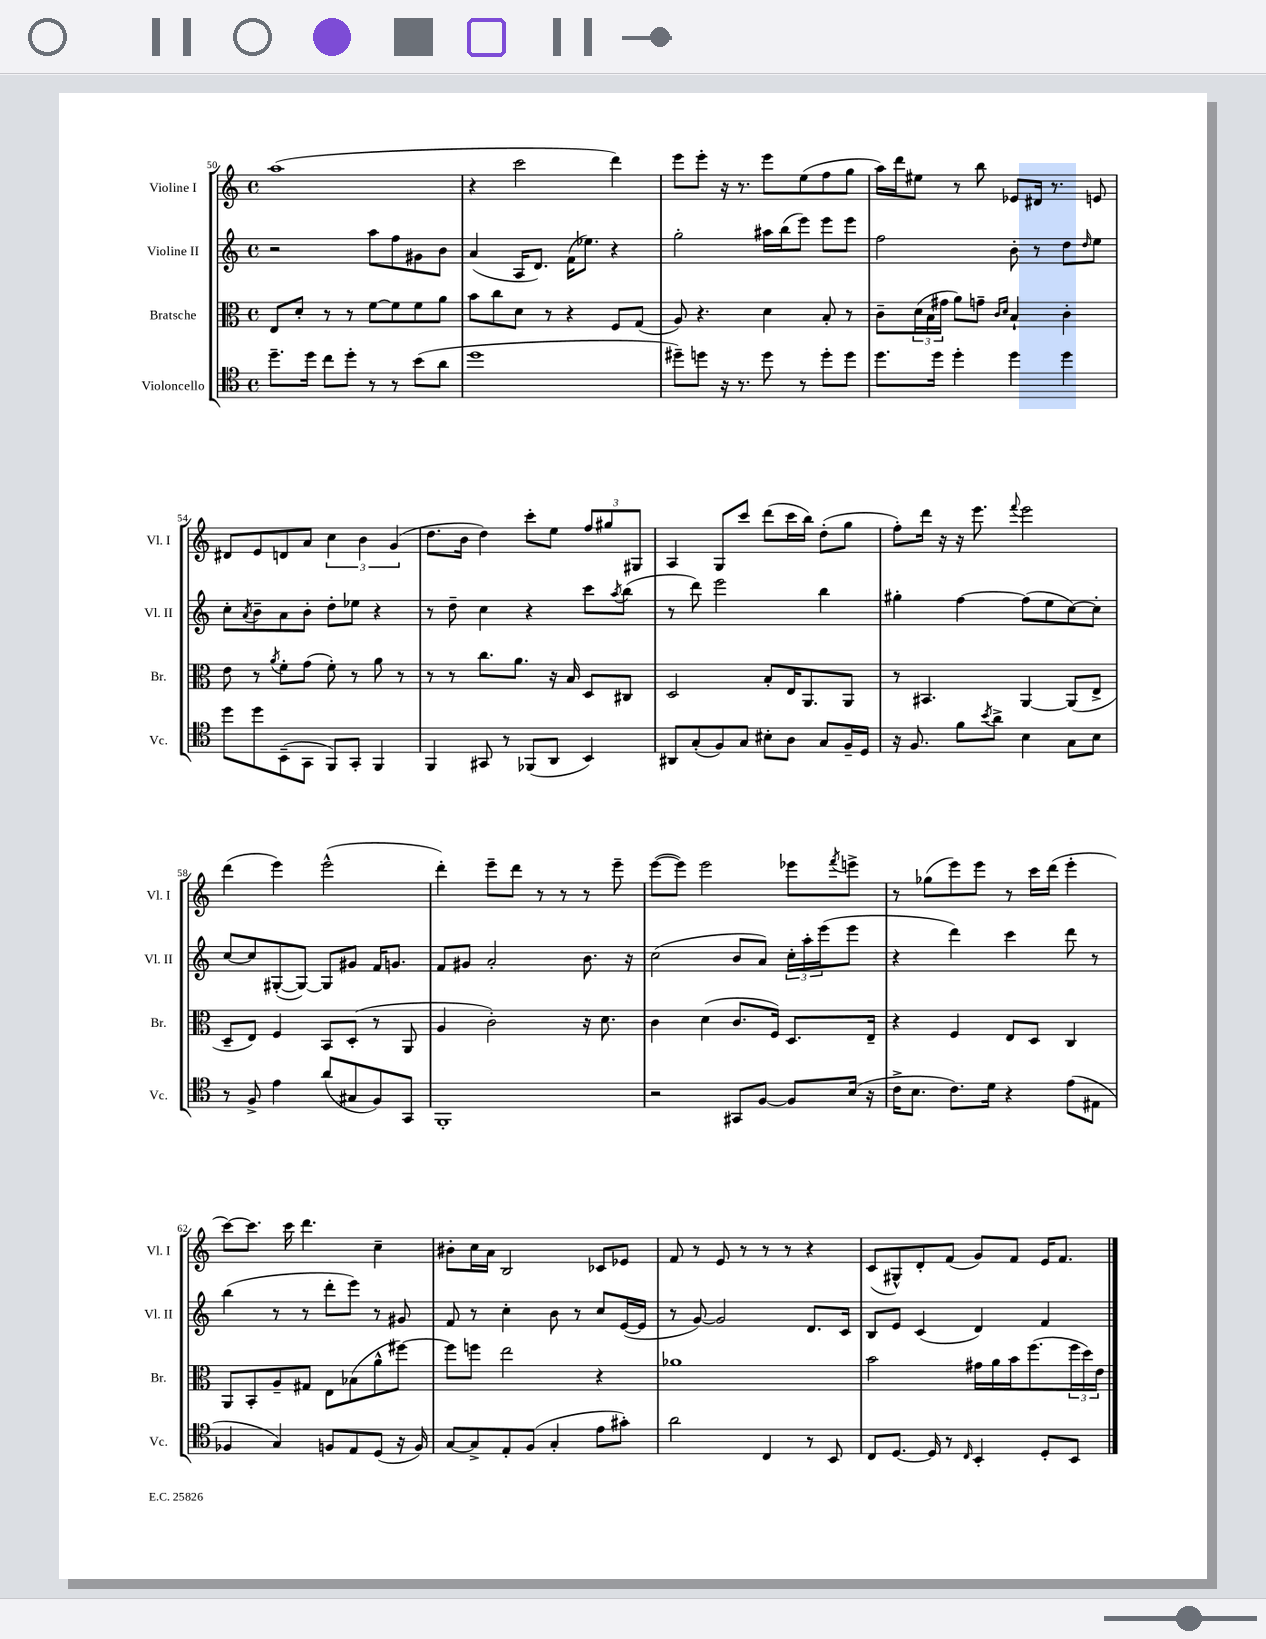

**kern	**kern	**kern	**kern
*part4	*part3	*part2	*part1
*staff4	*staff3	*staff2	*staff1
*I"Violoncello	*I"Bratsche	*I"Violine II	*I"Violine I
*I'Vc.	*I'Br.	*I'Vl. II	*I'Vl. I
*clefC4	*clefC3	*clefG2	*clefG2
*k[]	*k[]	*k[]	*k[]
*M4/4	*M4/4	*M4/4	*M4/4
*met(c)	*met(c)	*met(c)	*met(c)
=50	=50	=50	=50
8.dd~\L	8E/L	2r	(1aa
.	8d'/J	.	.
16dd\Jk	.	.	.
8cc\L	8r	.	.
8dd'\J	8r	.	.
8r	[8f\L	8aa\L	.
8r	8f\]	8ff\	.
(8b\L	8f\	8g#X\	.
8a\J	8a\J	8b\J	.
=51	=51	=51	=51
1dd	8b\L	(4a/	4r
.	8cc\	.	.
.	8d\J	16A/KL	2ccc\
.	.	8.d/J)	.
.	8r	.	.
.	4r	(16f\KL	.
.	.	8.ee-X\J)	.
.	8F/L	4r	4ddd\)
.	(8G/J	.	.
=52	=52	=52	=52
8dd#X~\L)	8A/)	2gg'\	8eee\L
8ddn\J	4.r	.	8eee'\J
16r	.	.	16r
8.r	.	.	8.r
8dd\	4d\	16aa#X\LL	8eee\L
.	.	(16bb\J	.
8r	.	8eee\J)	(8ee\
8dd'\L	8B'/	8eee\L	8ff\
8dd\J	8r	8eee\J	8gg\J
=53	=53	=53	=53
8.dd\L	8c~\L	2ff\	16aa\LL)
.	.	.	16ddd\J
.	(24d\L	.	8ee#X\J
.	24B\	.	.
16dd\Jk	.	.	.
.	24g#X\JJ	.	.
4dd'\	8a\L)	.	8r
.	8gn~\J	.	8bb\
.	16qqc/LL	.	.
.	16qqd/JJ	.	.
4dd\	4B`/	8b'\	8e-X/L
.	.	8r	16d#X/Jk
.	.	.	8.r
4dd\	4c'\	8dd\L	.
.	.	16qqdd/	.
.	.	8ee\J	8en/
!!LO:LB:g=z
=54	=54	=54	=54
8dd\L	8e\	8cc'\L	8d#X/L
.	.	8qa/	.
8dd\	8r	8b~\	8e/
.	8qa/	.	.
(8BB~\	8f'\L	8a\	8dn/
8GG\J	(8g\J	8b'\J	8a/J
8FF/L)	8f'\)	8dd'\L	6cc\
8GG'/J	8r	8ee-X\J	.
.	.	.	6b\
4FF/	8a\	4r	.
.	.	.	(6g/
.	8r	.	.
=55	=55	=55	=55
4FF/	8r	8r	8.dd\L
.	8r	8dd~\	.
.	.	.	16b\Jk
8GG#X/	8.cc\L	4cc\	4dd\)
8r	.	.	.
.	8.a\J	.	.
(8FF-X/L	.	4r	8ccc'\L
8AA/J	16r	.	8ee\J
.	16B/	.	.
4BB/)	8D/L	8ccc\L	12ff/L
.	.	.	12gg#X/
.	.	8qaa/	.
.	8C#X/J	(8bb\J	.
.	.	.	12G#X/J
=56	=56	=56	=56
8AA#X/L	2D/	8r	4A/
(8G'/	.	8ddd\)	.
8F/)	.	2eee\	8G/L
8G/J	.	.	8ccc/J
8B#X'\L	8B'/L	.	(8ddd\L
8A\J	16E/K	.	16ccc\L
.	8.AA/	.	16bb\JJ)
8G/L	.	4bb\	(8dd'\L
16F~/L	8AA/J	.	8gg\J
16D/JJ	.	.	.
=57	=57	=57	=57
16r	8r	4gg#X'\	8ff'\L)
8.F/	.	.	.
.	4.BB#X/	.	16ddd\Jk
.	.	.	16r
8f\L	.	[4ff\	16r
.	.	.	8.eee\
8qb/	.	.	.
8a^\J	.	.	.
.	.	.	8qqfff/
4B\	[4AA/	(8ff\L]	2eee\
.	.	8ee\	.
8G\L	(8AA/L]	[8cc\)	.
8B\J	8E^/J	8cc'\J]	.
!!LO:LB:g=z
=58	=58	=58	=58
8r	8D~/L	[8cc/L	(4ddd\
8F^/	8E/J)	8cc/]	.
4e\	4F/	([8G#X'/	4eee\)
.	.	8G#/J_)	.
(8a/L	8BB/L	8G#/L]	(2eee^^\
8G#X/	(8D'/J	8g#X/J	.
8F/)	8r	16f/KL	.
.	.	8.gn/J	.
8GG/J	8AA/	.	.
=59	=59	=59	=59
1FF'	4A/	8f/L	4ddd'\)
.	.	8g#X/J	.
.	2c'\)	2a'/	8eee~\L
.	.	.	8ddd\J
.	.	.	8r
.	.	.	8r
.	16r	8.b\	8r
.	8.d\	.	.
.	.	.	8eee~\
.	.	16r	.
=60	=60	=60	=60
2r	4c\	(2cc\	([8eee\L
.	.	.	8eee\J])
.	(4d\	.	2eee\
8GG#X/L	8.c/L	8b/L	.
[8F/J	.	8a/J)	.
.	16F/Jk)	.	.
8F/L]	8.D/L	24cc'\LL	8eee-X\L
.	.	24aa'\	.
.	.	(24eee\J	.
.	.	.	8qfff/
(16B/Jk	.	8eee\J	8eeen^\J
16r	16E~/Jk	.	.
=61	=61	=61	=61
16c^\KL	4r	4r	8r
8.B\J	.	.	.
.	.	.	(8gg-X\L
8.c\L)	4F/	4ddd\)	8eee\)
.	.	.	8eee\J
16d\Jk	.	.	.
4r	8E/L	4ccc\	8r
.	8D/J	.	16ccc\LL
.	.	.	(16ddd\JJ
(8e\L	4C/	8ddd\	4eee'\
8E#X\J	.	8r	.
!!LO:LB:g=z
=62	=62	=62	=62
4F-X/	8AA/L	(4bb\	[8ccc\L)
.	8BB'/	.	8.ccc\J]
4G/)	8A~/	8r	.
.	.	.	16ccc\
.	8G#X/J	8r	4.ddd\
8Fn/L	8E\L	8ddd'\L	.
8E/	(8B-X\	8eee\J)	.
(8D/J	8a^^\	8r	4cc~\
16r	[8ff#X\J)	8g#X/	.
16F/)	.	.	.
=63	=63	=63	=63
[8G/L	8ff#\L]	8f/	8b#X'\L
8G^/]	8ffn\J	8r	16cc\L
.	.	.	16a\JJ
8E'/	2ee\	4cc'\	2B/
(8F/J	.	.	.
4G'/	.	8b\	.
.	.	8r	.
8e\L	4r	8cc/L	8c-X/L
8g#X'\J)	.	([16e/L	8e-X/J
.	.	16e/JJ]	.
=64	=64	=64	=64
2a\	1a-X	8r	8f/
.	.	[8g/)	8r
.	.	2g/]	8e/
.	.	.	8r
4C/	.	.	8r
.	.	.	8r
8r	.	8.d/L	4r
8BB/	.	.	.
.	.	16c/Jk	.
=65	=65	=65	=65
8C/L	2b\	8B/L	(8c/L
[8.D/J	.	8e/J	8G#X^^/)
.	.	(4c/	8d'/
16D/]	.	.	.
8r	.	.	(8f/J
16qqC/	.	.	.
4BB'/	16g#X\LL	4d/)	8g/L)
.	16a\	.	.
.	16b\J	.	8f/J
.	(8.ff\	.	.
8D'/L	.	4f/	16e/KL
.	.	.	8.f/J
8BB/J	24ff\L	.	.
.	24dd\)	.	.
.	24e\JJ	.	.
==	==	==	==
*-	*-	*-	*-
